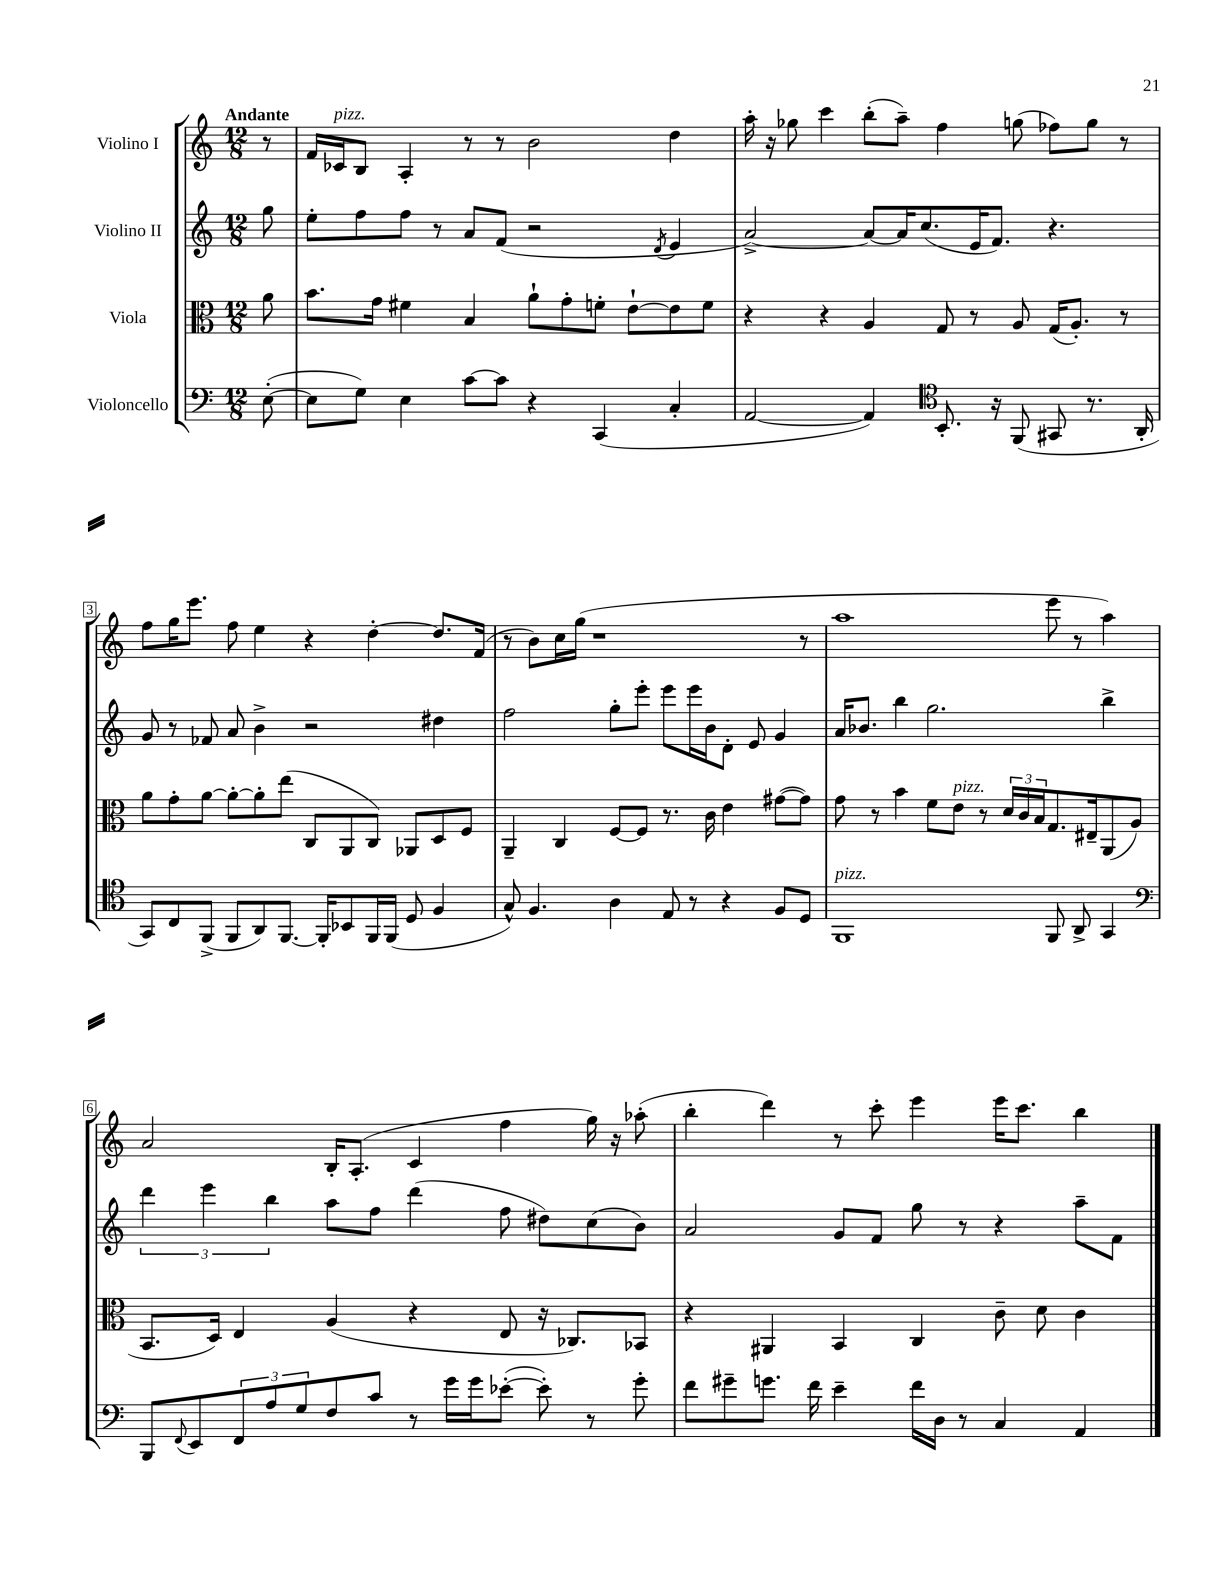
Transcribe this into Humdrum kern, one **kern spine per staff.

**kern	**kern	**kern	**kern
*part4	*part3	*part2	*part1
*staff4	*staff3	*staff2	*staff1
*I"Violoncello	*I"Viola	*I"Violino II	*I"Violino I
*clefF4	*clefC3	*clefG2	*clefG2
*k[]	*k[]	*k[]	*k[]
*M12/8	*M12/8	*M12/8	*M12/8
=	=	=	=
!	!	!	!LO:TX:a:B:t=Andante
([8E'\	8a\	8gg\	8r
=1	=1	=1	=1
8E\L]	8.b\L	8ee'\L	16f/LL
!	!	!	!LO:TX:a:i:t=pizz.
.	.	.	16c-X/J
8G\J)	.	8ff\	8B/J
.	16g\Jk	.	.
4E\	4f#X\	8ff\J	4A'/
.	.	8r	.
[8c\L	4B/	8a/L	8r
8c\J]	.	(8f/J	8r
4r	8a`\L	2r	2b\
.	8g'\	.	.
(4CC/	8fn'\J	.	.
.	[8e`\L	.	.
.	.	8qd/	.
4C'/	8e\]	4e/	4dd\
.	8f\J	.	.
=2	=2	=2	=2
[2AA/	4r	[2a^/)	16aa'\
.	.	.	16r
.	.	.	8gg-X\
.	4r	.	4ccc\
4AA/])	4A/	8a/L_	(8bb'\L
.	.	16a/K]	8aa~\J)
.	.	(8.cc/	.
*clefC4	*	*	*
8.BB'/	8G/	.	4ff\
.	8r	16e/K	.
16r	.	8.f/J)	.
(8FF/	8A/	.	(8ggn\
8GG#X/	(16G/KL	4.r	8ff-X\L)
.	8.A'/J)	.	.
8.r	.	.	8gg\J
.	8r	.	8r
16AA'/	.	.	.
!!LO:LB:g=z
=3	=3	=3	=3
8GG/L)	8a\L	8g/	8ff\L
8C/	8g'\	8r	16gg\K
.	.	.	8.eee\J
(8FF^/J	[8a\J	8f-X/	.
8FF/L	8a'\L_	8a/	8ff\
8AA/)	8a'\]	4b^\	4ee\
[8.FF/J	(8ee\J	.	.
.	8C/L	2r	4r
16FF'/KL]	.	.	.
8BB-X/	8AA/	.	.
16FF/L	8C/J)	.	[4dd'\
(16FF/JJ	.	.	.
8D/	8AA-X/L	.	.
4F/	8D/	4dd#X\	8.dd/L]
.	8F/J	.	.
.	.	.	(16f/Jk
=4	=4	=4	=4
8G^^/)	4AA~/	2ff\	8r
4.F/	.	.	8b\L)
.	4C/	.	16cc\L
.	.	.	(16gg\JJ
.	.	.	1r
4A\	[8F/L	8gg'\L	.
.	8F/J]	8eee'\J	.
8E/	8.r	8eee\L	.
8r	.	16eee\L	.
.	16c\	16b\J	.
4r	4e\	8d'\J	.
.	.	8e/	.
8F/L	([8g#X\L	4g/	.
8D/J	8g#\J])	.	8r
=5	=5	=5	=5
!LO:TX:a:i:t=pizz.	!	!	!
1FF	8g\	16a/KL	1aa
.	.	8.b-X/J	.
.	8r	.	.
.	4b\	4bb\	.
.	8f\L	2.gg\	.
!	!LO:TX:a:i:t=pizz.	!	!
.	8e\J	.	.
.	8r	.	.
.	24d/LL	.	.
.	24c/	.	.
.	24B/J	.	.
8FF/	8.G/	.	8eee\
8AA^/	.	.	8r
.	16E#X~/k	.	.
4GG/	(8AA/	4bb^\	4aa\)
.	8A/J	.	.
!!LO:LB:g=z
=6	=6	=6	=6
*clefF4	*	*	*
8BBB/L	8.BB/L	6ddd\	2a/
8qqFF/	.	.	.
8EE/	.	.	.
.	.	6eee\	.
.	16D/Jk)	.	.
12FF/	4E/	.	.
12A/	.	6bb\	.
12G/	.	.	.
8F/	(4A/	8aa\L	16B'/KL
.	.	.	(8.A'/J
8c/J	.	8ff\J	.
8r	4r	(4ddd\	4c/
16g\LL	.	.	.
16g\J	.	.	.
([8e-X'\J	8E/	8ff\	4ff\
8e-'\])	16r	8dd#X\L)	.
.	8.C-X/L)	.	.
8r	.	(8cc\	16gg\)
.	.	.	16r
8g'\	8BB-X/J	8b\J)	(8aa-X'\
=7	=7	=7	=7
8f\L	4r	2a/	4bb'\
8g#X~\	.	.	.
8.gn\J	4AA#X/	.	4ddd\)
16f\	.	.	.
4e~\	4BB/	8g/L	8r
.	.	8f/J	8ccc'\
16f\LL	4C/	8gg\	4eee\
16D\JJ	.	.	.
8r	.	8r	.
4C/	8c~\	4r	16eee\KL
.	.	.	8.ccc\J
.	8d\	.	.
4AA/	4c\	8aa~\L	4bb\
.	.	8f\J	.
==	==	==	==
*-	*-	*-	*-
